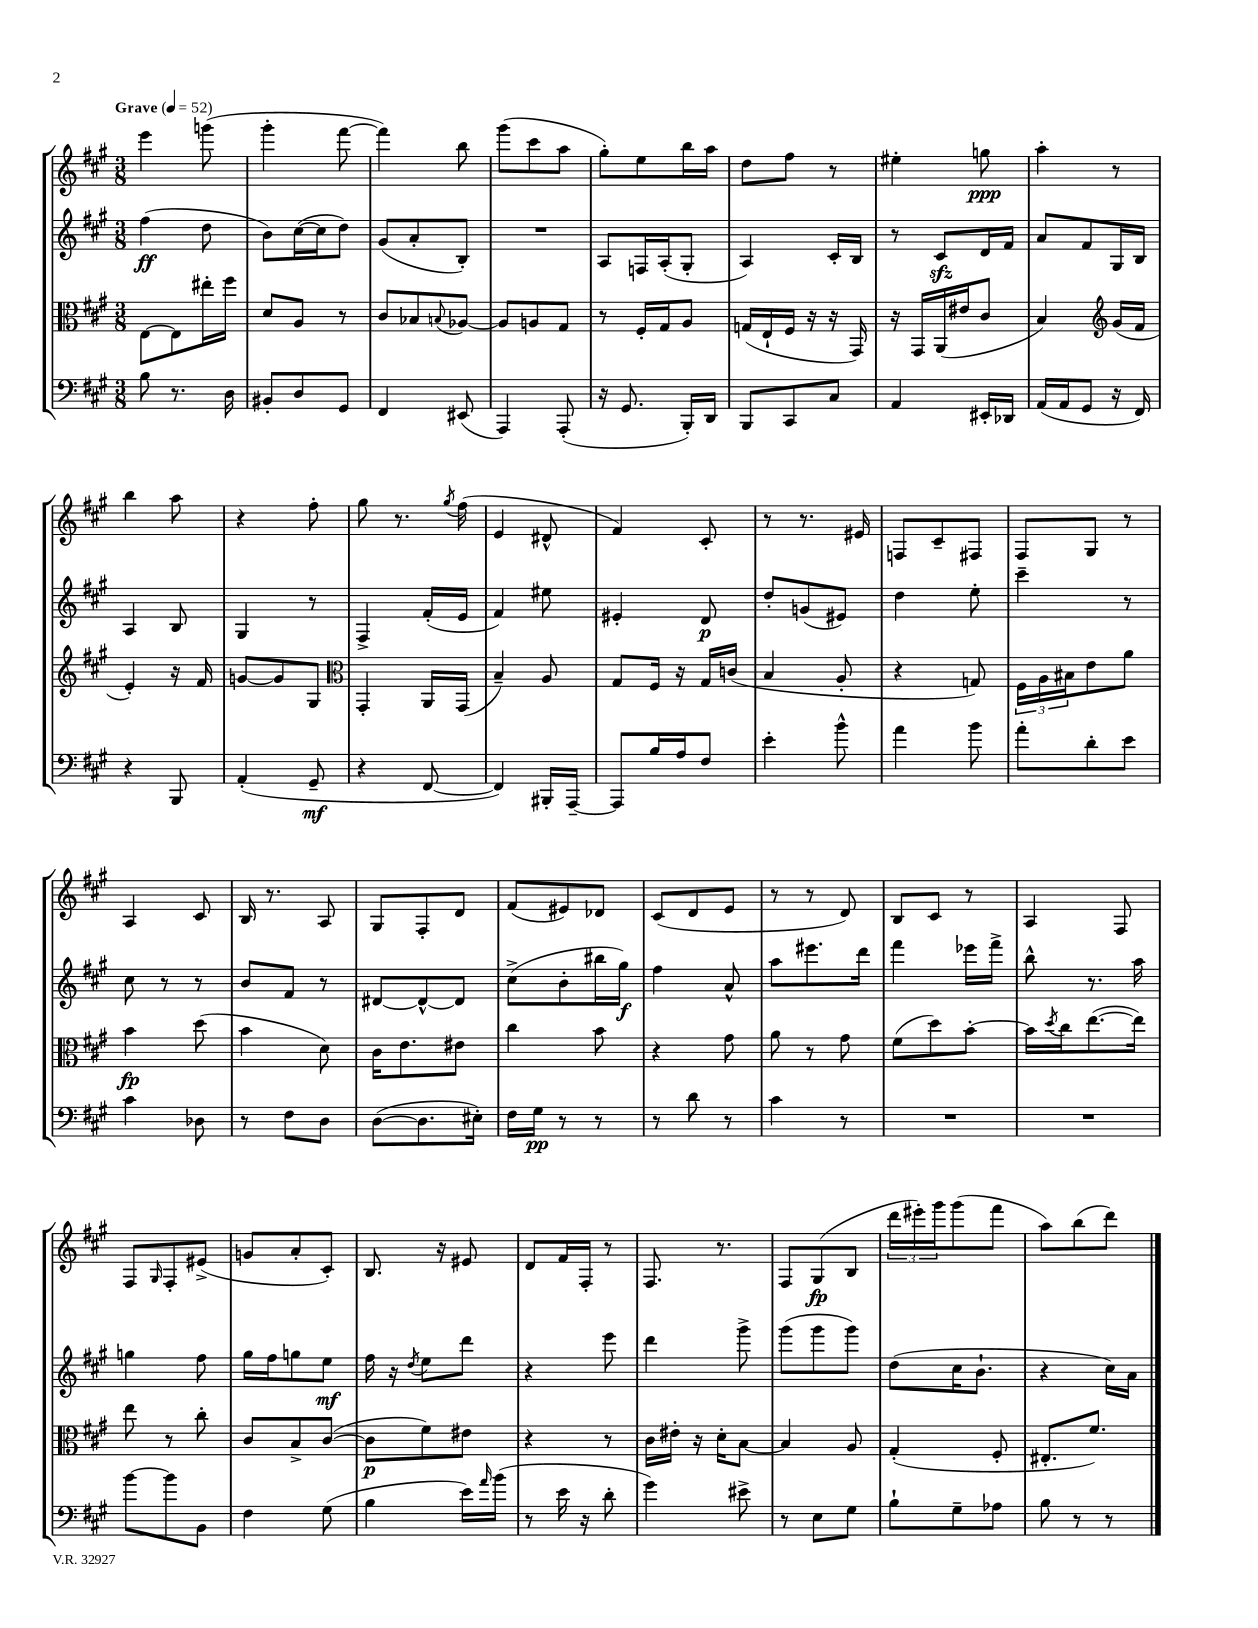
<<
\new StaffGroup <<
\new Staff = "s0" {
    \clef treble \key a \major \numericTimeSignature \time 3/8 \tempo "Grave" 4 = 52
    e'''4 g'''8( |
    gis'''4-. fis'''8~ |
    fis'''4) b''8 |
    gis'''8( cis'''8 a''8 |
    gis''8-.) e''8 b''16 a''16 |
    d''8 fis''8 r8 |
    eis''4-. g''8\ppp |
    a''4-. r8 |
    b''4 a''8 |
    r4 fis''8-. |
    gis''8 r8. \acciaccatura { gis''8 } fis''16( |
    e'4 dis'8-^ |
    fis'4) cis'8-. |
    r8 r8. eis'16 |
    f8 cis'8-- fis8 |
    fis8 gis8 r8 |
    a4 cis'8 |
    b16 r8. a8 |
    gis8 fis8-. d'8 |
    fis'8( eis'8) des'8 |
    cis'8( d'8 e'8 |
    r8 r8 d'8) |
    b8 cis'8 r8 |
    a4 fis8 |
    fis8 \grace { gis16 } fis8-. eis'8->( |
    g'8 a'8-. cis'8-.) |
    b8. r16 eis'8 |
    d'8 fis'16 fis16-. r8 |
    fis8. r8. |
    fis8 gis8\fp( b8 |
    \tuplet 3/2 { d'''16 eis'''16-.) gis'''16 } gis'''8( fis'''8 |
    a''8) b''8( d'''8) \bar "|." |
}
\new Staff = "s1" {
    \clef treble \key a \major \numericTimeSignature \time 3/8
    fis''4\ff( d''8 |
    b'8) cis''16~( cis''16 d''8) |
    gis'8( a'8-. b8-.) |
    R4. |
    a8 f16 a16-.( gis8-. |
    a4) cis'16-. b16 |
    r8 cis'8\sfz d'16 fis'16 |
    a'8 fis'8 gis16 b16 |
    a4 b8 |
    gis4 r8 |
    fis4-> fis'16-.( e'16 |
    fis'4) eis''8 |
    eis'4-. d'8\p |
    d''8-. g'8( eis'8) |
    d''4 e''8-. |
    cis'''4-- r8 |
    cis''8 r8 r8 |
    b'8 fis'8 r8 |
    dis'8~ dis'8~-^ dis'8 |
    cis''8->( b'8-. bis''16 gis''16\f) |
    fis''4 a'8-^ |
    a''8 eis'''8. d'''16 |
    fis'''4 ees'''16 fis'''16-> |
    b''8-^ r8. a''16 |
    g''4 fis''8 |
    gis''16 fis''16 g''8 e''8\mf |
    fis''16 r16 \acciaccatura { d''8 } e''8 d'''8 |
    r4 e'''8 |
    d'''4 gis'''8-> |
    gis'''8( gis'''8 gis'''8) |
    d''8( cis''16 b'8.-! |
    r4 cis''16) a'16 \bar "|." |
}
\new Staff = "s2" {
    \clef alto \key a \major \numericTimeSignature \time 3/8
    e8~ e8 eis''16-. fis''16 |
    d'8 a8 r8 |
    cis'8 bes8 \appoggiatura { b8 } aes8~ |
    aes8 a8 gis8 |
    r8 fis16-. gis16 a8 |
    g16( e16-! fis16 r16 r16 gis,16) |
    r16 gis,16 a,16( eis'16 cis'8 |
    b4) \clef treble gis'16( fis'16 |
    e'4-.) r16 fis'16 |
    g'8~ g'8 gis8 |
    \clef alto gis,4-. a,16 gis,16( |
    b4--) a8 |
    gis8 fis16 r16 gis16 c'16( |
    b4 a8-. |
    r4 g8) |
    \tuplet 3/2 { fis16 a16 bis16 } e'8 a'8 |
    b'4\fp d''8( |
    b'4 d'8) |
    cis'16 e'8. eis'8 |
    cis''4 b'8 |
    r4 gis'8 |
    a'8 r8 gis'8 |
    fis'8( d''8) b'8~-. |
    b'16 \acciaccatura { d''8 } cis''16 e''8.~( e''16) |
    e''8 r8 cis''8-. |
    cis'8 b8-> cis'8~( |
    cis'8\p fis'8) eis'8 |
    r4 r8 |
    cis'16 eis'16-. r16 d'16-. b8~ |
    b4 a8 |
    gis4-.( fis8-. |
    eis8.-. fis'8.) \bar "|." |
}
\new Staff = "s3" {
    \clef bass \key a \major \numericTimeSignature \time 3/8
    b8 r8. d16 |
    bis,8-. d8 gis,8 |
    fis,4 eis,8( |
    a,,4) a,,8-.( |
    r16 gis,8. b,,16-.) d,16 |
    b,,8 cis,8 cis8 |
    a,4 eis,16-. des,16 |
    a,16( a,16 gis,8 r16 fis,16) |
    r4 b,,8 |
    a,4-.( gis,8--\mf |
    r4 fis,8~ |
    fis,4) bis,,16-. a,,16~-- |
    a,,8 b16 a16 fis8 |
    e'4-. b'8-^ |
    a'4 b'8 |
    a'8-. d'8-. e'8 |
    cis'4 des8 |
    r8 fis8 d8 |
    d8~( d8. eis16-.) |
    fis16 gis16\pp r8 r8 |
    r8 d'8 r8 |
    cis'4 r8 |
    R4. |
    R4. |
    b'8~ b'8 b,8 |
    fis4 gis8( |
    b4 e'16) \grace { a'16 } b'16( |
    r8 e'16 r16 d'8-. |
    gis'4) eis'8-> |
    r8 e8 gis8 |
    b8-! gis8-- aes8 |
    b8 r8 r8 \bar "|." |
}
>>
>>
\layout { \context { \Score \remove "Bar_number_engraver" } }
